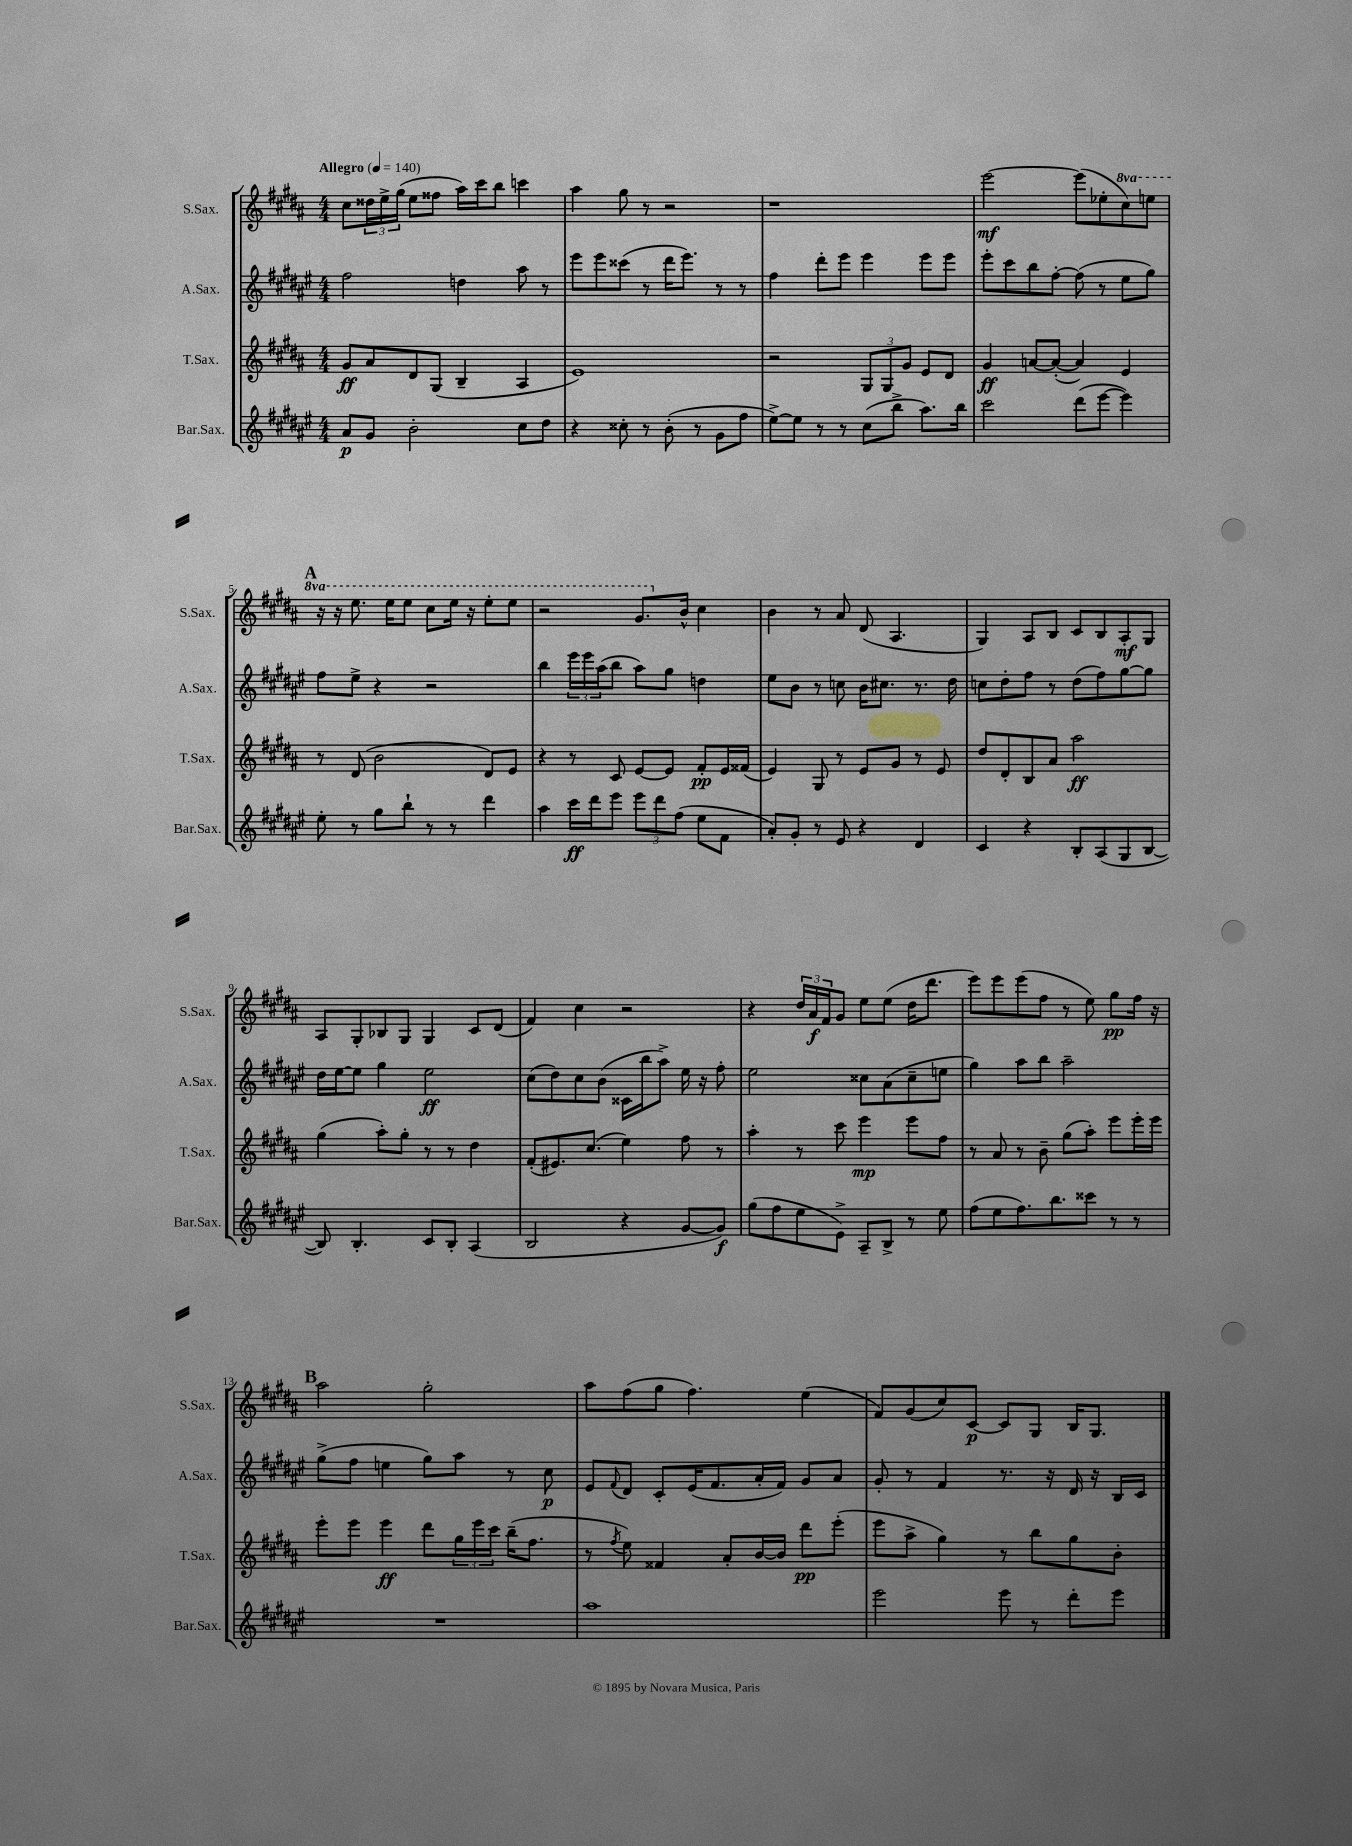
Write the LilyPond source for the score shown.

<<
\new StaffGroup <<
\new Staff = "s0" \with { instrumentName = "S.Sax." shortInstrumentName = "S.Sax." } {
    \clef treble \key b \major \numericTimeSignature \time 4/4 \set Staff.ottavationMarkups = #ottavation-simple-ordinals \tempo "Allegro" 4 = 140
    cis''8 \tuplet 3/2 { disis''16 e''16-> gis''16( } e''8 fisis''8 ais''16) cis'''16 b''8 c'''4 |
    ais''4 gis''8 r8 r2 |
    r1 |
    e'''2~\mf e'''8( ees''8-. \ottava #1 cis'''8) e'''!8 |
    \mark \markup { \bold "A" } r16 r16 e'''8. e'''16 e'''8 cis'''8 e'''16 r16 e'''8-. e'''8 |
    r2 gis''8. \ottava #0 b'16-^ cis''4 |
    b'4 r8 ais'8 dis'8( ais4. |
    gis4) ais8 b8 cis'8 b8 ais8-.\mf gis8 |
    ais8 gis8-. bes8 gis8 gis4 cis'8 dis'8( |
    fis'4) cis''4 r2 |
    r4 \tuplet 3/2 { dis''16 ais'16\f fis'16 } gis'8 e''8 e''8( dis''16 dis'''8. |
    e'''8) e'''8 e'''8( fis''8 r8 e''8) gis''8\pp fis''16 r16 |
    \mark \markup { \bold "B" } ais''2 gis''2-. |
    ais''8 fis''8( gis''8 fis''4.) e''4( |
    fis'8) gis'8( cis''8) cis'8~\p cis'8 gis8 b16 gis8. \bar "|." |
}
\new Staff = "s1" \with { instrumentName = "A.Sax." shortInstrumentName = "A.Sax." } {
    \clef treble \key fis \major \numericTimeSignature \time 4/4
    fis''2 d''4 ais''8 r8 |
    eis'''8 eis'''8 cisis'''8( r8 dis'''16 eis'''8.) r8 r8 |
    fis''4 dis'''8-. eis'''8 eis'''4 eis'''8 eis'''8 |
    eis'''8-. cis'''8 b''8 fis''8~-. fis''8( r8 eis''8 gis''8) |
    \mark \markup { \bold "A" } fis''8 eis''8-> r4 r2 |
    b''4 \tuplet 3/2 { eis'''16 eis'''16 ais''16( } b''8 ais''8) gis''8 d''4 |
    eis''8 b'8 r8 c''8 b'16 cis''8. r8. dis''16 |
    c''8 dis''8-. fis''8 r8 dis''8( fis''8) gis''8~ gis''8 |
    dis''16 eis''16~ eis''8 gis''4 eis''2\ff |
    cis''8( dis''8) cis''8 b'8( cisis'16 b''16 ais''8->) eis''16 r16 fis''8-. |
    eis''2 cisis''8 ais'8( cisis''8-- e''8 |
    gis''4) ais''8 b''8 ais''2-- |
    \mark \markup { \bold "B" } gis''8->( fis''8 e''4 gis''8) ais''8 r8 cis''8\p |
    eis'8 \appoggiatura { fis'8 } dis'8 cis'8-. eis'16( fis'8. ais'16-. fis'16) gis'8 ais'8 |
    gis'8-. r8 fis'4 r8. r16 dis'16 r16 b16 cis'16 \bar "|." |
}
\new Staff = "s2" \with { instrumentName = "T.Sax." shortInstrumentName = "T.Sax." } {
    \clef treble \key b \major \numericTimeSignature \time 4/4
    gis'8\ff ais'8 dis'8 gis8( b4-- ais4 |
    e'1) |
    r2 \tuplet 3/2 { gis8 gis8 gis'8 } e'8 dis'8 |
    gis'4\ff a'8~ a'8~-.( a'4) e'4 |
    \mark \markup { \bold "A" } r8 dis'8( b'2 dis'8) e'8 |
    r4 r8 cis'8 e'8~ e'8 fis'8-.\pp e'16 fisis'16( |
    e'4) gis8 r8 e'8 gis'8 r8 e'8 |
    dis''8 dis'8-. b8 ais'8 ais''2\ff |
    gis''4( ais''8-.) gis''8-. r8 r8 dis''4 |
    fis'8-.( eis'8.) cis''8.( e''4) fis''8 r8 |
    ais''4-. r8 cis'''8 e'''4\mp e'''8 fis''8 |
    r8 ais'8 r8 b'8-- gis''8( ais''8-.) e'''8 e'''16-. e'''16 |
    \mark \markup { \bold "B" } e'''8-. e'''8 e'''4\ff dis'''8 \tuplet 3/2 { gis''16 e'''16 cis'''16 } b''16--( fis''8. |
    r8 \acciaccatura { fis''8 } e''8) fisis'4 ais'8-. b'16~ b'16 dis'''8\pp e'''8-.( |
    e'''8 ais''8-> gis''4) r8 b''8 gis''8 b'8-. \bar "|." |
}
\new Staff = "s3" \with { instrumentName = "Bar.Sax." shortInstrumentName = "Bar.Sax." } {
    \clef treble \key fis \major \numericTimeSignature \time 4/4
    ais'8\p gis'8 b'2-. cis''8 dis''8 |
    r4 cisis''8-. r8 b'8-.( r8 gis'8 fis''8 |
    eis''8~->) eis''8 r8 r8 cis''8( b''8-> ais''8.) b''16 |
    cis'''2 dis'''8( eis'''8~ eis'''4) |
    \mark \markup { \bold "A" } eis''8-. r8 gis''8 b''8-! r8 r8 dis'''4 |
    ais''4 cis'''16\ff dis'''16 eis'''8 \tuplet 3/2 { eis'''8 dis'''8 fis''8( } eis''8 fis'8 |
    ais'8-.) gis'8-. r8 eis'8 r4 dis'4 |
    cis'4 r4 b8-. ais8( gis8 b8~ |
    b8) b4.-. cis'8 b8-. ais4( |
    b2 r4 gis'8~ gis'8\f) |
    gis''8( fis''8 eis''8 eis'8->) ais8-- b8-> r8 eis''8 |
    fis''8( eis''8 fis''8.) b''8. cisis'''8 r8 r8 |
    \mark \markup { \bold "B" } R1 |
    ais''1 |
    eis'''2 eis'''8 r8 dis'''8-. eis'''8 \bar "|." |
}
>>
>>
